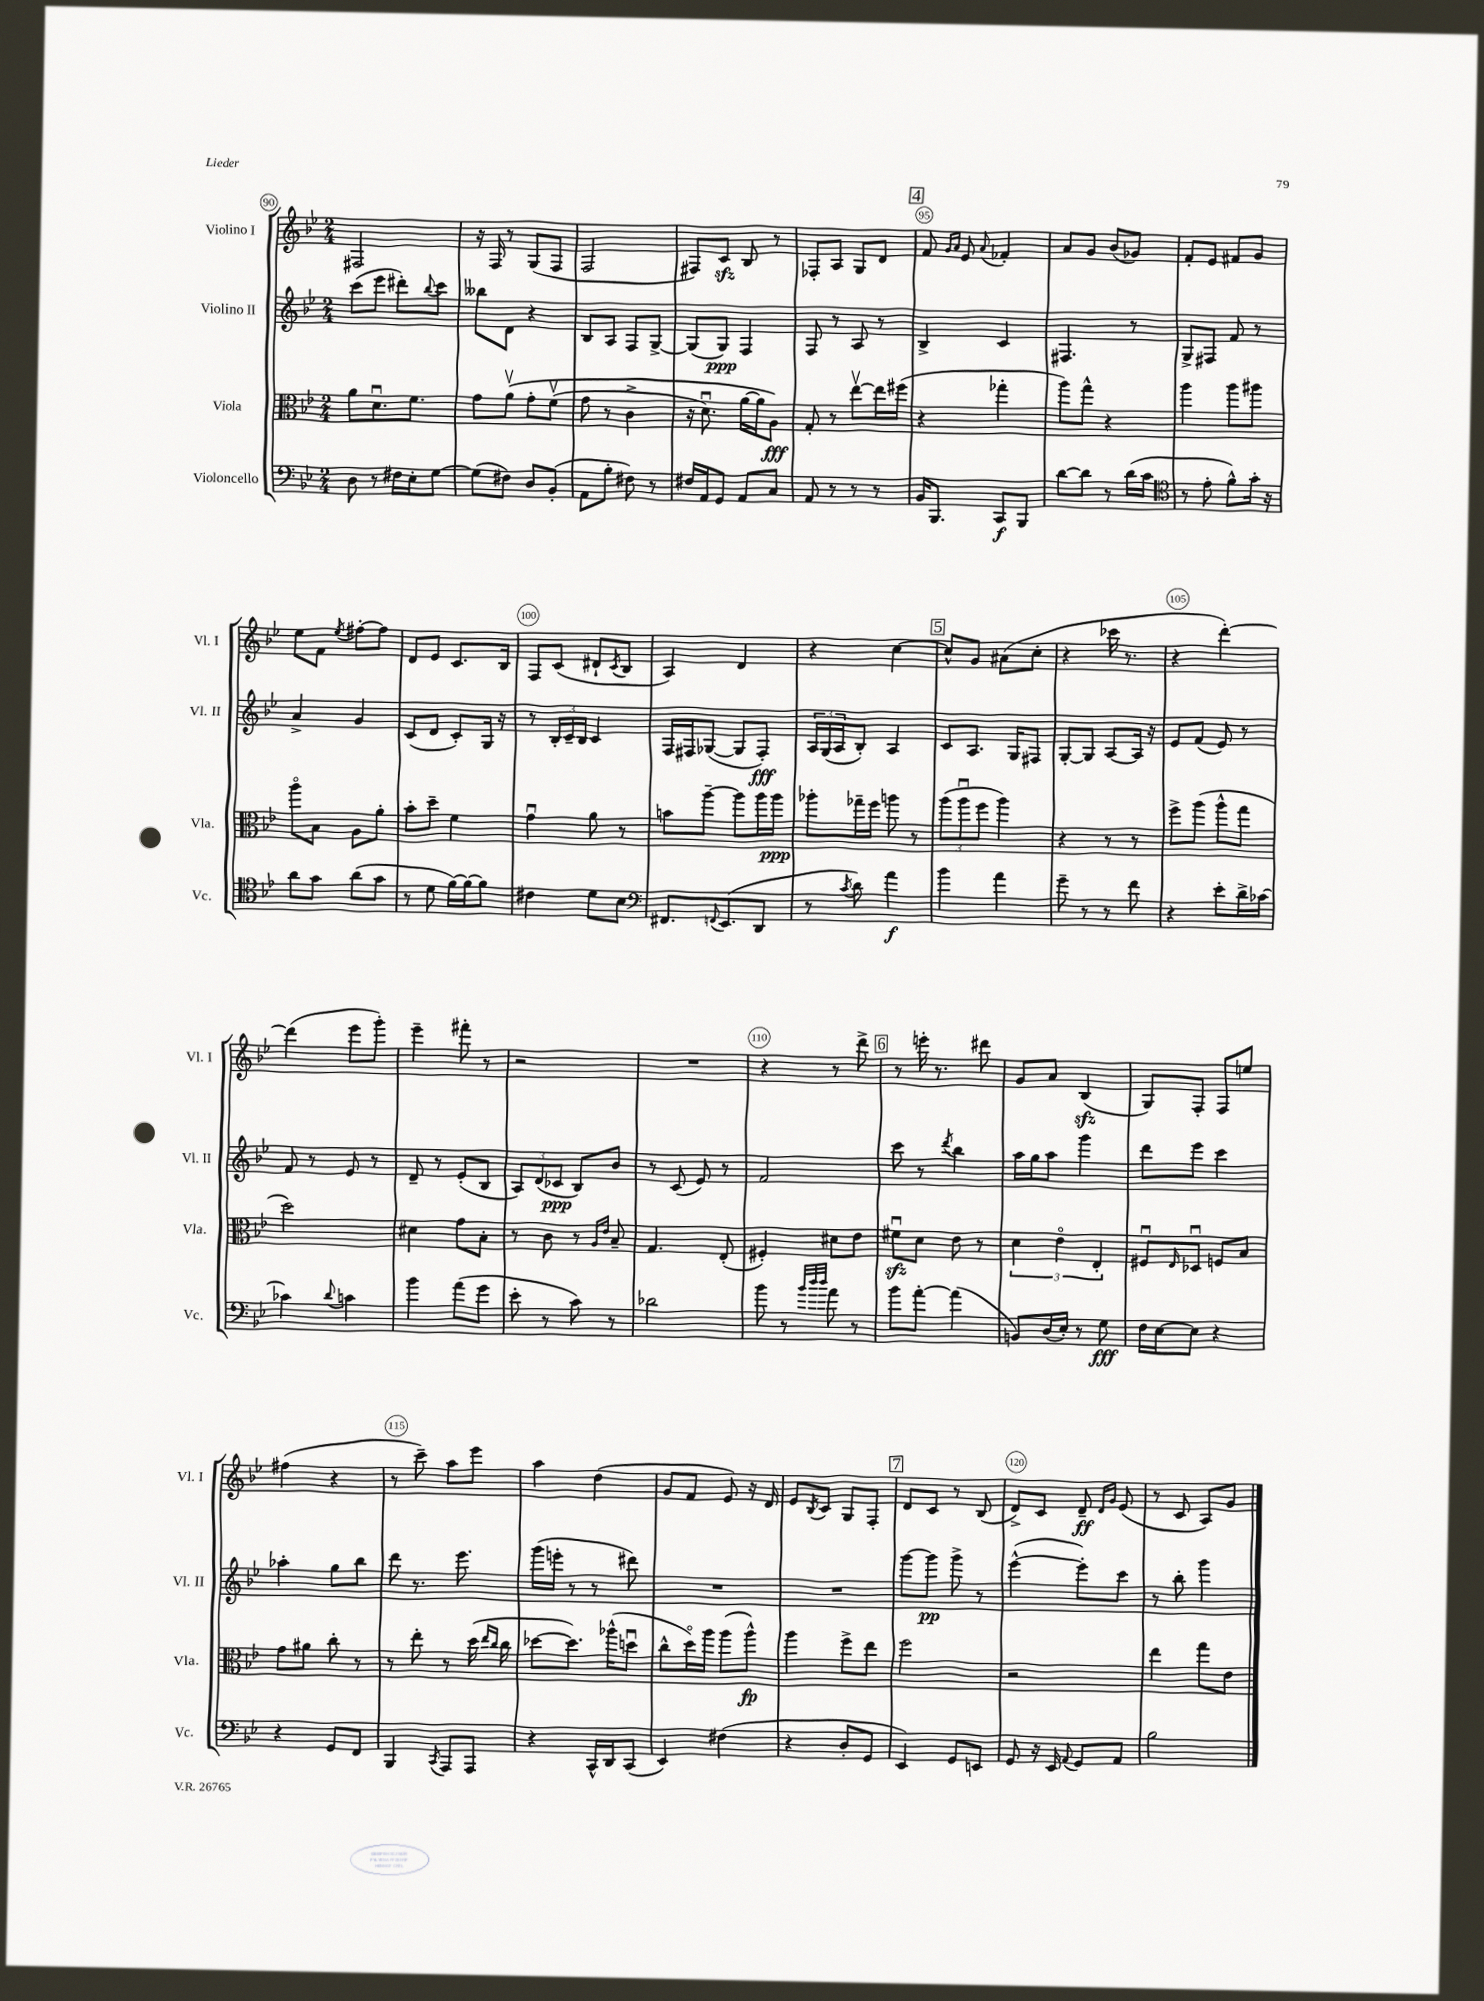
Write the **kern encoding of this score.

**kern	**dynam	**kern	**dynam	**kern	**dynam	**kern	**dynam
*part4	*part4	*part3	*part3	*part2	*part2	*part1	*part1
*staff4	*staff4	*staff3	*staff3	*staff2	*staff2	*staff1	*staff1
*I"Violoncello	*	*I"Viola	*	*I"Violino II	*	*I"Violino I	*
*I'Vc.	*	*I'Vla.	*	*I'Vl. II	*	*I'Vl. I	*
*clefF4	*	*clefC3	*	*clefG2	*	*clefG2	*
*k[b-e-]	*	*k[b-e-]	*	*k[b-e-]	*	*k[b-e-]	*
*M2/4	*	*M2/4	*	*M2/4	*	*M2/4	*
=90	=90	=90	=90	=90	=90	=90	=90
8D\	.	8a\L	.	(8ccc\L	.	2F#X/	.
8r	.	8.du\	.	8eee-\J	.	.	.
16F#X\LL	.	.	.	8ddd#X'\L)	.	.	.
16E-'\J	.	8.f\J	.	.	.	.	.
.	.	.	.	8qqbb-/	.	.	.
[8G\J	.	.	.	8ccc\J	.	.	.
=91	=91	=91	=91	=91	=91	=91	=91
(8G\L]	.	8g\L	.	8bb--X\L	.	16r	.
.	.	.	.	.	.	16F/	.
8F#X\J)	.	(8av\J	.	8d\J	.	8r	.
8D/L	.	8g'\L	.	4r	.	(8G/L	.
(8BB-'/J	.	(8fv\J	.	.	.	8F/J	.
=92	=92	=92	=92	=92	=92	=92	=92
8AA\L	.	8g\	.	8B-/L	.	2F/	.
8B-'\J	.	8r	.	8A/J	.	.	.
8F#X\)	.	4c^\	.	8F/L	.	.	.
8r	.	.	.	[8G^/J	.	.	.
=93	=93	=93	=93	=93	=93	=93	=93
16F#X/LL	.	16r	.	(8G/L]	.	8F#X/L)	.
16AA/J	.	8.du\)	.	.	.	.	.
8GG/J	.	.	.	8G/J)	ppp	8czz/J	.
8AA/L	.	[16a\LL	.	4F/	.	8B-/	.
.	.	16a\J]	.	.	.	.	.
8C/J	.	8A\J)	fff	.	.	8r	.
=94	=94	=94	=94	=94	=94	=94	=94
8AA/	.	8G'/	.	8F/	.	8F-X'/L	.
8r	.	8r	.	8r	.	8A/J	.
8r	.	[8ee-v\L	.	8A/	.	8G/L	.
8r	.	16ee-\L]	.	8r	.	8d/J	.
.	.	(16ff#X\JJ	.	.	.	.	.
!!LO:REH:place=s1:t=4
=95	=95	=95	=95	=95	=95	=95	=95
16BB-/KL	.	4r	.	4B-^/	.	8f/	.
8.BBB-/J	.	.	.	.	.	.	.
.	.	.	.	.	.	16qqg/LL	.
.	.	.	.	.	.	16qqa/JJ	.
.	.	.	.	.	.	8e-/	.
.	.	.	.	.	.	8qqa/	.
8CC/L	f	4gg-X'\	.	4c/	.	4f-X'/	.
8BBB-/J	.	.	.	.	.	.	.
=96	=96	=96	=96	=96	=96	=96	=96
[8d\L	.	8aa\L)	.	4.F#X/	.	8a/L	.
8d\J]	.	8gg^^\J	.	.	.	8g/J	.
8r	.	4r	.	.	.	(8b-/L	.
(16d\LL	.	.	.	8r	.	8g-X/J)	.
16c\JJ	.	.	.	.	.	.	.
=97	=97	=97	=97	=97	=97	=97	=97
*clefC4	*	*	*	*	*	*	*
8r	.	4aa\	.	8G^/L	.	8f'/L	.
8e-'\	.	.	.	8F#X/J	.	8e-/J	.
8f^^\L)	.	8aa\L	.	8f/	.	8f#X/L	.
16g'\Jk	.	8aa#X\J	.	8r	.	8g/J	.
16r	.	.	.	.	.	.	.
!!LO:LB:g=z
=98	=98	=98	=98	=98	=98	=98	=98
8a\L	.	8aa\L	.	4a^/	.	8ee-\L	.
8g\J	.	8B-\J	.	.	.	8f\J	.
.	.	.	.	.	.	8qee-/	.
(8a\L	.	8A\L	.	4g/	.	[8ff#X'\L	.
8g\J	.	8a'\J	.	.	.	8ff#\J]	.
=99	=99	=99	=99	=99	=99	=99	=99
8r	.	8b-'\L	.	(8c/L	.	8d/L	.
8d\	.	8dd~\J	.	8d/J	.	8e-/J	.
[16f\LL)	.	4f\	.	8c'/L)	.	8.c/L	.
16f\J_	.	.	.	.	.	.	.
8f\J]	.	.	.	16G/Jk	.	.	.
.	.	.	.	16r	.	16B-/Jk	.
=100	=100	=100	=100	=100	=100	=100	=100
4c#X\	.	4gu\	.	8r	.	8F/L	.
.	.	.	.	24B-'/LL	.	(8c/J	.
.	.	.	.	24c~/	.	.	.
.	.	.	.	24B-/JJ	.	.	.
8d\L	.	8a\	.	4c/	.	8d#X`/L	.
.	.	.	.	.	.	8qc/	.
8B-\J	.	8r	.	.	.	8B-/J	.
=101	=101	=101	=101	=101	=101	=101	=101
*clefF4	*	*	*	*	*	*	*
8.FF#X/L	.	8bn\L	.	16F/LL	.	4A/)	.
.	.	.	.	16F#X/J	.	.	.
.	.	[8aa~\J	.	([8G-X/J	.	.	.
8qqFFn/	.	.	.	.	.	.	.
(8.EE-/	.	.	.	.	.	.	.
.	.	8aa\L]	.	8G-/L]	.	4d/	.
8DD/J	.	16aa\L	.	8F#'/J)	fff	.	.
.	.	16aa\JJ	ppp	.	.	.	.
=102	=102	=102	=102	=102	=102	=102	=102
8r	.	8aa-X'\L	.	24A/LL	.	4r	.
.	.	.	.	(24G/	.	.	.
.	.	.	.	24A/J	.	.	.
8qc/	.	.	.	.	.	.	.
8d\)	.	16gg-X~\L	.	8B-'/J)	.	.	.
.	.	16ff\JJ	.	.	.	.	.
4a\	f	8aan\	.	4A/	.	[4cc\	.
.	.	8r	.	.	.	.	.
!!LO:REH:place=s1:t=5
=103	=103	=103	=103	=103	=103	=103	=103
4b-\	.	(12aa\L	.	8c/L	.	8cc^^/L]	.
.	.	12aau\	.	.	.	.	.
.	.	.	.	8.A/J	.	8g/J	.
.	.	12ff\J	.	.	.	.	.
4a\	.	4aa\)	.	.	.	(8a#X\L	.
.	.	.	.	16G/KL	.	.	.
.	.	.	.	8F#X/J	.	8cc'\J	.
=104	=104	=104	=104	=104	=104	=104	=104
8g~\	.	4r	.	[8G'/L	.	4r	.
8r	.	.	.	8G/J]	.	.	.
8r	.	8r	.	[8A/L	.	16ccc-X\	.
.	.	.	.	.	.	8.r	.
8f\	.	8r	.	16A/Jk]	.	.	.
.	.	.	.	16r	.	.	.
=105	=105	=105	=105	=105	=105	=105	=105
4r	.	8ff^\L	.	8e-/L	.	4r	.
.	.	(8aa\J	.	(8f/J	.	.	.
8e-'\L	.	8aa^^\L	.	8e-/)	.	[4ddd'\)	.
16d^\L	.	8gg\J	.	8r	.	.	.
[16c-X\JJ	.	.	.	.	.	.	.
!!LO:LB:g=z
=106	=106	=106	=106	=106	=106	=106	=106
4c-X\]	.	2dd\)	.	8f/	.	(4ddd\]	.
.	.	.	.	8r	.	.	.
8qqd/	.	.	.	.	.	.	.
4cn\	.	.	.	8e-/	.	8eee-\L	.
.	.	.	.	8r	.	8ggg'\J)	.
=107	=107	=107	=107	=107	=107	=107	=107
4b-\	.	4d#X\	.	8d~/	.	4eee-~\	.
.	.	.	.	8r	.	.	.
(8a\L	.	8g\L	.	(8e-'/L	.	8fff#X'\	.
8g\J	.	8B-'\J	.	8B-/J	.	8r	.
=108	=108	=108	=108	=108	=108	=108	=108
8e-'\	.	8r	.	12A/L)	.	2r	.
.	.	.	.	(12d/	.	.	.
8r	.	8c\	.	.	.	.	.
.	.	.	.	12c-X/J	ppp	.	.
8c\)	.	8r	.	8B-/L)	.	.	.
.	.	16qqA/LL	.	.	.	.	.
.	.	16qqe-/JJ	.	.	.	.	.
8r	.	8B-~/	.	8b-/J	.	.	.
=109	=109	=109	=109	=109	=109	=109	=109
2d-X\	.	4.G/	.	8r	.	2r	.
.	.	.	.	(8c/	.	.	.
.	.	.	.	8e-/)	.	.	.
.	.	(8E-'/	.	8r	.	.	.
=110	=110	=110	=110	=110	=110	=110	=110
8b-\	.	4F#X'/)	.	2f/	.	4r	.
8r	.	.	.	.	.	.	.
32qqb-/LLL	.	.	.	.	.	.	.
32qqdd/	.	.	.	.	.	.	.
32qqdd/JJJ	.	.	.	.	.	.	.
8a\	.	8d#X\L	.	.	.	8r	.
8r	.	8e-\J	.	.	.	8ddd^\	.
!!LO:REH:place=s1:t=6
=111	=111	=111	=111	=111	=111	=111	=111
8b-\L	.	8f#Xzzu\L	.	8ccc\	.	8r	.
[8a'\J	.	8d\J	.	8r	.	16eeen'\	.
.	.	.	.	.	.	8.r	.
.	.	.	.	8qddd/	.	.	.
(4a\]	.	8e-\	.	4bb-\	.	.	.
.	.	8r	.	.	.	8ddd#X\	.
=112	=112	=112	=112	=112	=112	=112	=112
8BBn/L)	.	6d\	.	16aa\LL	.	8g/L	.
.	.	.	.	16gg\J	.	.	.
(16D/L	.	.	.	8aa\J	.	8a/J	.
.	.	6e-\	.	.	.	.	.
16E-'/JJ)	.	.	.	.	.	.	.
8r	.	.	.	4ggg\	.	(4B-zz/	.
.	.	6E-'/	.	.	.	.	.
8G\	fff	.	.	.	.	.	.
=113	=113	=113	=113	=113	=113	=113	=113
16F\LL	.	8F#Xu/L	.	8ddd\L	.	8G/L)	.
[16E-\J	.	.	.	.	.	.	.
.	.	16qqE-/	.	.	.	.	.
8E-\J]	.	8D-Xu/J	.	8eee-\J	.	8F'/J	.
4r	.	8Fn/L	.	4ccc\	.	8F/L	.
.	.	8B-/J	.	.	.	8een/J	.
!!LO:LB:g=z
=114	=114	=114	=114	=114	=114	=114	=114
4r	.	8g\L	.	4aa-X'\	.	(4ff#X\	.
.	.	8a#X\J	.	.	.	.	.
8GG/L	.	8cc'\	.	8gg\L	.	4r	.
8FF/J	.	8r	.	8bb-\J	.	.	.
=115	=115	=115	=115	=115	=115	=115	=115
4BBB-/	.	8r	.	8ddd\	.	8r	.
.	.	8ee-'\	.	8.r	.	8ccc~\)	.
8qCC/	.	.	.	.	.	.	.
8AAA/L	.	8r	.	.	.	8aa\L	.
.	.	.	.	8.eee-\	.	.	.
8AAA/J	.	(16dd\	.	.	.	8eee-\J	.
.	.	16qqee-/LL	.	.	.	.	.
.	.	16qqcc/JJ	.	.	.	.	.
.	.	16cc\	.	.	.	.	.
=116	=116	=116	=116	=116	=116	=116	=116
4r	.	[8dd-X\L	.	(16ggg\LL	.	4aa\	.
.	.	.	.	16eeen'\JJ	.	.	.
.	.	8.dd-\J])	.	8r	.	.	.
16CC^^/LL	.	.	.	8r	.	(4dd\	.
16DD/J	.	(16aa-X^^\KL	.	.	.	.	.
(8CC/J	.	8ddnu\J	.	8ddd#X\)	.	.	.
=117	=117	=117	=117	=117	=117	=117	=117
4EE-/)	.	8cc^^\L	.	2r	.	8g/L	.
.	.	16dd\L)	.	.	.	8f/J	.
.	.	16aa\JJ	.	.	.	.	.
(4F#X\	.	(8aa\L	.	.	.	8e-/)	.
.	.	8aa^^\J)	fp	.	.	16r	.
.	.	.	.	.	.	16d/	.
=118	=118	=118	=118	=118	=118	=118	=118
4r	.	4aa\	.	2r	.	8e-/L	.
.	.	.	.	.	.	8qB-/	.
.	.	.	.	.	.	8c/J	.
8D'/L	.	8ff^\L	.	.	.	8G/L	.
8GG/J	.	8ee-\J	.	.	.	8F'/J	.
!!LO:REH:place=s1:t=7
=119	=119	=119	=119	=119	=119	=119	=119
4EE-/)	.	2ff\	.	[8ggg\L	.	8d/L	.
.	.	.	.	8ggg\J]	pp	8c/J	.
8GG/L	.	.	.	8ggg^\	.	8r	.
8EEn/J	.	.	.	8r	.	(8B-/	.
=120	=120	=120	=120	=120	=120	=120	=120
8GG/	.	2r	.	([4eee-^^\	.	8d^/L)	.
16r	.	.	.	.	.	8c/J	.
16EE-/	.	.	.	.	.	.	.
8qqAA/	.	.	.	.	.	.	.
8GG/L	.	.	.	8eee-'\L])	.	8d~/	ff
.	.	.	.	.	.	16qqd/LL	.
.	.	.	.	.	.	16qqg/JJ	.
8AA/J	.	.	.	8ccc\J	.	(8e-/	.
=121	=121	=121	=121	=121	=121	=121	=121
2B-\	.	4ee-\	.	8r	.	8r	.
.	.	.	.	8bb-'\	.	8c/	.
.	.	8gg\L	.	4ggg\	.	8A/L)	.
.	.	8e-\J	.	.	.	8g/J	.
==	==	==	==	==	==	==	==
*-	*-	*-	*-	*-	*-	*-	*-
